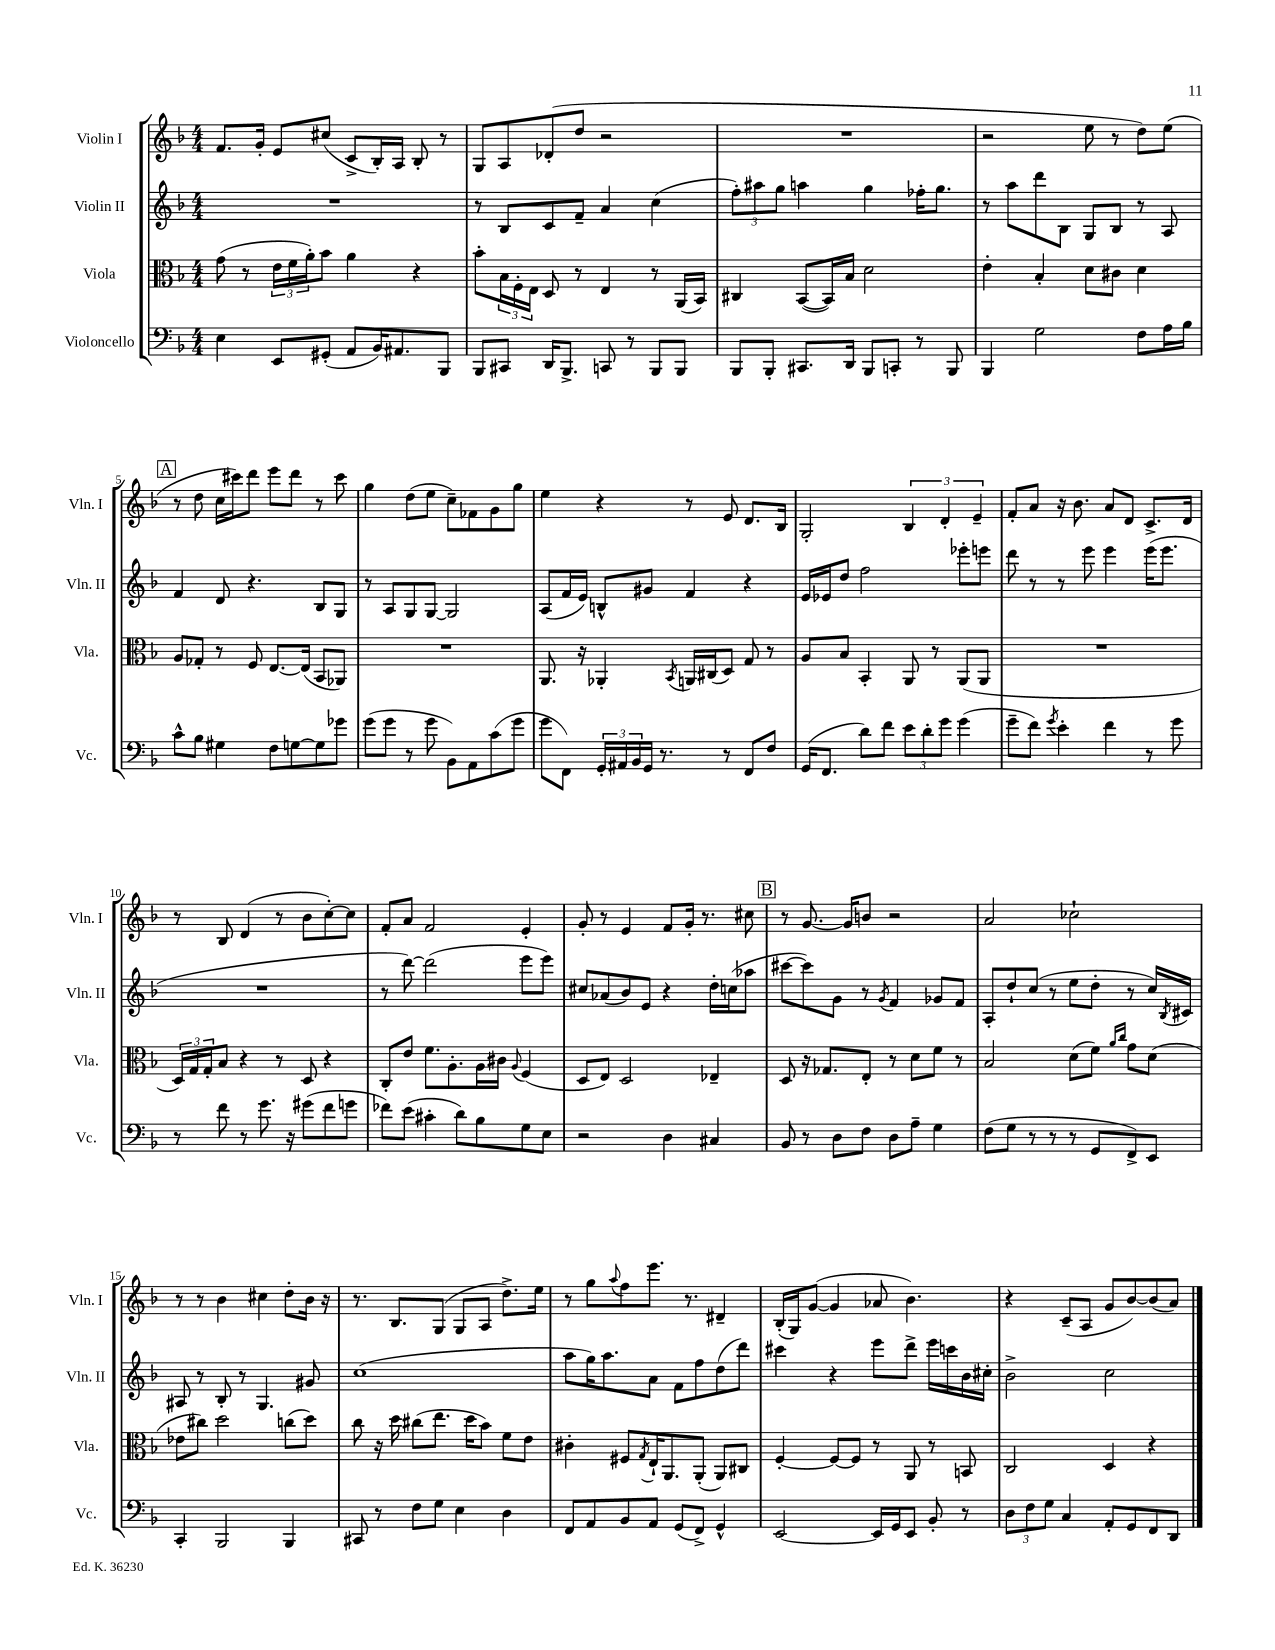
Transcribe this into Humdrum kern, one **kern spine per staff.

**kern	**kern	**kern	**kern
*part4	*part3	*part2	*part1
*staff4	*staff3	*staff2	*staff1
*I"Violoncello	*I"Viola	*I"Violin II	*I"Violin I
*I'Vc.	*I'Vla.	*I'Vln. II	*I'Vln. I
*clefF4	*clefC3	*clefG2	*clefG2
*k[b-]	*k[b-]	*k[b-]	*k[b-]
*M4/4	*M4/4	*M4/4	*M4/4
=1	=1	=1	=1
4E\	(8g\	1r	8.f/L
.	8r	.	.
.	.	.	16g'/Jk
8EE/L	24e\LL	.	8e/L
.	24f\	.	.
.	24a'\J)	.	.
(8GG#X'/J	8b-\J	.	(8cc#X/J
8AA/L	4a\	.	8c^/L
16BB-/K)	.	.	16B-'/L)
8.AA#X/	.	.	16A/JJ
.	4r	.	8B-'/
8BBB-/J	.	.	8r
=2	=2	=2	=2
8BBB-/L	8b-'\L	8r	8G/L
8CC#X/J	24B-\L	8B-/L	8A/
.	24F'\	.	.
.	24E\JJ	.	.
16DD/KL	8D/	8c/	(8d-X'/
8.BBB-^/J	.	.	.
.	8r	8f~/J	8dd/J
8CCn/	4E/	4a/	2r
8r	.	.	.
8BBB-/L	8r	(4cc\	.
8BBB-/J	(16AA/LL	.	.
.	16BB-/JJ)	.	.
=3	=3	=3	=3
8BBB-/L	4C#X/	12ff'\L)	1r
.	.	12aa#X\	.
8BBB-'/J	.	.	.
.	.	12gg\J	.
8.CC#X/L	([8BB-/L	4aan\	.
.	16BB-/L])	.	.
16DD/Jk	16B-/JJ	.	.
8BBB-/L	2d\	4gg\	.
8CCn'/J	.	.	.
8r	.	16ff-X'\KL	.
.	.	8.gg\J	.
8BBB-/	.	.	.
=4	=4	=4	=4
4BBB-/	4e'\	8r	2r
.	.	8aa\L	.
2G\	4B-'/	8ddd\	.
.	.	8B-\J	.
.	8d\L	8G/L	8ee\
.	8c#X\J	8B-/J	8r
8F\L	4d\	8r	8dd\L)
16A\L	.	8A/	(8ee\J
16B-\JJ	.	.	.
!!LO:LB:g=z
!!LO:REH:place=s1:t=A
=5	=5	=5	=5
8c^^\L	8A/L	4f/	8r
8B-\J	8G-X'/J	.	8dd\
4G#X\	8r	8d/	16cc\LL
.	.	.	16ccc#X\J)
.	8F/	4.r	8ddd\J
8F\L	[8.E/L	.	8eee\L
[8Gn\	.	.	8ddd\J
.	(16E/Jk]	.	.
8G\]	8BB-/L	8B-/L	8r
8g-X\J	8AA-X/J)	8G/J	8ccc#\
=6	=6	=6	=6
(8g\L	1r	8r	4gg\
8g\J	.	8A/L	.
8r	.	8G/	(8dd\L
8g\	.	[8G/J	8ee\J
8BB-\L)	.	2G/]	8cc~\L)
8AA\	.	.	8f-X\
(8c\	.	.	8g\
8g\J	.	.	8gg\J
=7	=7	=7	=7
8g\L	8.AA/	(8A/L	4ee\
8FF\J)	.	16f/L	.
.	16r	16e/JJ)	.
24GG'/LL	4AA-X'/	8Bn^^/L	4r
24AA#X/	.	.	.
24BB-/	.	.	.
16GG/JJ	.	8g#X/J	.
8.r	.	.	.
.	8qBB-/	.	.
.	16AAn/LL	4f/	8r
.	(16C#X/J	.	.
8r	8D/J)	.	8e/
8FF/L	8G/	4r	8.d/L
8F/J	8r	.	.
.	.	.	16B-/Jk
=8	=8	=8	=8
(16GG/KL	8A/L	16e/LL	2G'/
8.FF/J	.	16e-X/J	.
.	8B-/J	8dd/J	.
8d\L)	4BB-'/	2ff\	.
8f\J	.	.	.
12e\L	8AA/	.	6B-/
12d'\	.	.	.
.	8r	.	.
12g\J	.	.	6d'/
(4g\	(8AA/L	8eee-X'\L	.
.	.	.	6e~/
.	8AA/J	8eeen\J	.
=9	=9	=9	=9
8g~\L	1r	8ddd\	8f'/L
8f\J)	.	8r	8a/J
8qg/	.	.	.
4e'\	.	8r	16r
.	.	.	8.b-\
.	.	8eee\	.
4f\	.	4eee\	8a/L
.	.	.	8d/J
8r	.	(16eee\KL	8.c^/L
.	.	8.eee\J	.
8g\	.	.	.
.	.	.	16d/Jk
!!LO:LB:g=z
=10	=10	=10	=10
8r	24D/LL)	1r	8r
.	24G/	.	.
.	24G'/J	.	.
8f\	8B-/J	.	8B-/
8r	4r	.	(4d/
8.g\	.	.	.
.	8r	.	8r
16r	.	.	.
(8g#X\L	8D/	.	8b-\L
8f\	4r	.	[8cc'\)
8gn\J	.	.	8cc\J]
=11	=11	=11	=11
8f-X\L)	8C'/L	8r	8f'/L
(8e\J	8e/J	[8ddd\)	8a/J
4c#X'\	8.f\L	(2ddd\]	2f/
.	8.A'\	.	.
8d\L)	.	.	.
8B-\	16A\L	.	.
.	16c#X\JJ	.	.
.	8qqA/	.	.
8G\	(4F/	8eee\L	4e'/
8E\J	.	8eee\J)	.
=12	=12	=12	=12
2r	8D/L	8cc#X/L	8g'/
.	8E/J)	(8a-X/	8r
.	2D/	8b-/)	4e/
.	.	8e/J	.
4D\	.	4r	8f/L
.	.	.	16g'/Jk
.	.	.	8.r
4C#X/	4E-X~/	16dd'\LL	.
.	.	(16ccn\J	.
.	.	8aa-X\J	8cc#X\
!!LO:REH:place=s1:t=B
=13	=13	=13	=13
8BB-/	8D/	[8ccc#X\L	8r
8r	16r	8ccc#\])	[8.g/
.	8.G-X/L	.	.
8D\L	.	8g\J	.
.	.	.	16g/KL]
8F\J	8E'/J	8r	8bn/J
.	.	8qg/	.
8D\L	8r	4f/	2r
8A~\J	8d\L	.	.
4G\	8f\J	8g-X/L	.
.	8r	8f/J	.
=14	=14	=14	=14
(8F\L	2B-/	8A'/L	2a/
8G\J	.	8dd`/	.
8r	.	(8cc/J	.
8r	.	8r	.
8r	(8d\L	8ee\L	2cc-X`\
8GG/L	8f\J)	8dd'\J	.
.	16qqa/LL	.	.
.	16qqcc/JJ	.	.
8FF^/)	8g\L	8r	.
8EE/J	(8d\J	16cc/LL)	.
.	.	8qB-/	.
.	.	16c#X/JJ	.
!!LO:LB:g=z
=15	=15	=15	=15
4CC'/	8e-X\L	8A#X/	8r
.	8cc#X\J)	8r	8r
2BBB-/	2dd\	8B-'/	4b-\
.	.	8r	.
.	.	4.G/	4cc#X\
4BBB-/	(8ccn\L	.	8dd'\L
.	8dd\J)	8g#X/	16b-\Jk
.	.	.	16r
=16	=16	=16	=16
8CC#X/	8cc\	(1cc	8.r
8r	16r	.	.
.	16dd\	.	8.B-/L
8F\L	(8cc#X\L	.	.
8G\J	8.ee\J	.	(8G/J
4E\	.	.	8G/L
.	16dd\KL	.	.
.	8b-\J)	.	8A/J
4D\	8f\L	.	8.dd^\L)
.	8e\J	.	.
.	.	.	16ee\Jk
=17	=17	=17	=17
8FF/L	4c#X'\	8aa\L	8r
8AA/	.	16gg\K)	8gg\L
.	.	8.aa\	.
.	.	.	8qqaa/
8BB-/	8F#X/L	.	8ff\
.	8qG/	.	.
8AA/J	16E`/K	8a\J	8.eee\J
.	8.AA/	.	.
(8GG/L	.	8f\L	.
.	.	.	8.r
8FF^/J)	(8AA'/J	8ff\	.
4GG^^/	8AA/L)	(8dd\	4d#X~/
.	8C#X/J	8ddd\J)	.
=18	=18	=18	=18
[2EE/	[4F'/	4ccc#X\	(16B-'/LL
.	.	.	16G/J)
.	.	.	([8g/J
.	8F/L_	4r	4g/]
.	8F/J]	.	.
16EE/LL]	8r	8eee\L	8a-X/
16GG/J	.	.	.
8EE/J	8AA/	8ddd^\J	4.b-\)
8BB-'/	8r	16eee\LL	.
.	.	16cccn\	.
8r	8BBn/	16b-\	.
.	.	16cc#X'\JJ	.
=19	=19	=19	=19
12D\L	2C/	2b-^\	4r
12F\	.	.	.
12G\J	.	.	.
4C/	.	.	(8c~/L
.	.	.	8A/J
8AA'/L	4D/	2cc\	8g/L
8GG/	.	.	[8b-/)
8FF/	4r	.	(8b-/]
8DD/J	.	.	8a/J)
==	==	==	==
*-	*-	*-	*-
